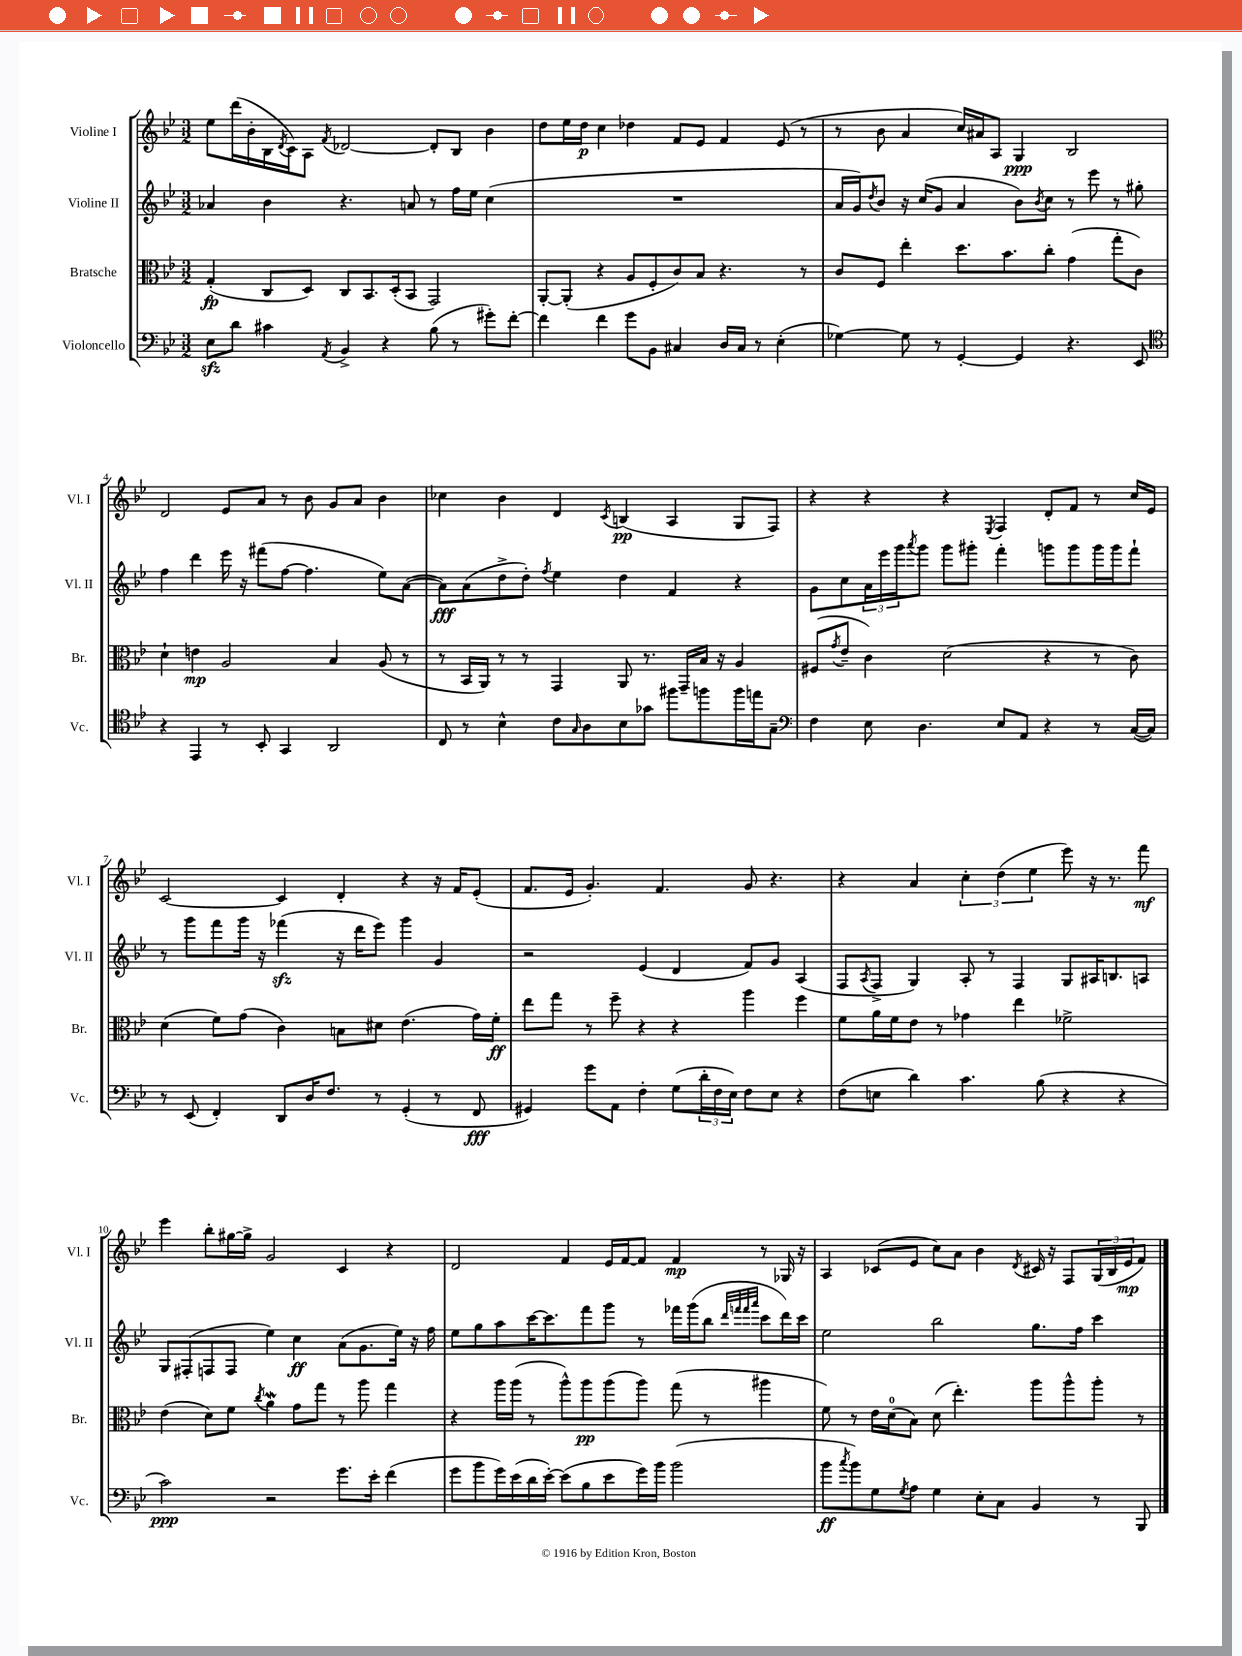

**kern	**kern	**kern	**kern
*staff4	*staff3	*staff2	*staff1
*clefF4	*clefC3	*clefG2	*clefG2
*k[b-e-]	*k[b-e-]	*k[b-e-]	*k[b-e-]
*M3/2	*M3/2	*M3/2	*M3/2
8E-	(4G'	4a-	8ee-
8d	.	.	(16ddd
.	.	.	16b-'
4c#	8C	4b-	16B-
.	.	.	8qd
.	.	.	16c)
.	8D)	.	8A
8qAA	.	.	8qf
4BB-^	8C	4.r	[2d-
.	8.BB-	.	.
4r	.	.	.
.	(16D'	.	.
.	8BB-	8a	.
(8B-	2GG)	8r	8d-']
8r	.	16ff	8B-
.	.	16ee-	.
8g#')	.	(4cc	4b-
[8f'	.	.	.
=	=	=	=
4f]	[8AA'	1.r	8dd
.	(8AA']	.	16ee-
.	.	.	16dd
4f	4r	.	4cc
8g	8A	.	4dd-
8BB-	8F'	.	.
4C#	8c)	.	8f
.	8B-	.	8e-
16D	4.r	.	4f
16C#	.	.	.
8r	.	.	.
(4E-'	.	.	(8e-
.	8r	.	8r
=	=	=	=
[4G-)	8c	16a	8r
.	.	16g)	.
.	.	8qdd	.
.	8F	8b-	8b-
8G-]	4ee-'	16r	4a
.	.	(16cc	.
8r	.	8g	.
[4GG'	8.dd	4a	16cc)
.	.	.	16a#
.	.	.	8A
.	8.b-	.	.
4GG]	.	8b-)	4G
.	.	8qb-	.
.	8cc'	8cc	.
4.r	(4g	8r	2B-
.	.	8eee-	.
.	8gg'	8r	.
8EE-	8c)	8gg#'	.
=	=	=	=
*clefC4	*	*	*
4r	4d`	4ff	2d
4EE-	4e	4ddd	.
8r	2A	16eee-	8e-
.	.	16r	.
8BB-'	.	(8fff#	8a
4GG	.	[8ff	8r
.	.	4.ff]	8b-
2AA	4B-	.	8g
.	.	.	8a
.	(8A	8ee-)	4b-
.	8r	([8a	.
=	=	=	=
8C	8r	8a])	4cc-
8r	16BB-	(8a	.
.	16AA)	.	.
4B-^^	8r	8dd^	4b-
.	8r	8dd')	.
.	.	8qff	.
8c	4GG	4ee-	4d
16qqG	.	.	.
8A	.	.	.
.	.	.	8qc
8B-	8AA	4dd	(4B
8g-	8.r	.	.
8ff#	.	4f	4A
.	16GG~	.	.
8ff	16B-	.	.
.	16r	.	.
16ff	4A	4r	8G
16ee	.	.	.
8G~	.	.	8F)
=	=	=	=
*clefF4	*	*	*
4F	(8F#	8g	4r
.	8qg	.	.
.	8e-~	8cc	.
8E-	4c)	24a	4r
.	.	24eee-	.
.	.	24ggg	.
.	.	8qaaa	.
4.D	.	8ggg	.
.	(2d	8ggg	4r
.	.	8ggg#'	.
.	.	.	8qE-
8E-	.	4fff'	4F
8AA	.	.	.
4r	4r	8ggg	8d'
.	.	8ggg	8f
8r	8r	16ggg	8r
.	.	16ggg	.
([16C	8c)	8fff`	16cc
16C])	.	.	16e-
=	=	=	=
8r	(4d	8r	[2c
(8EE-	.	8ggg	.
4FF')	8f)	8fff	.
.	(8g	16ggg	.
.	.	16r	.
8DD	4c)	(4fff-	4c]
16D	.	.	.
8.F	.	.	.
.	8B	16r	4d'
.	.	16ddd	.
8r	8d#	8eee-)	.
(4GG'	(4.e-	4ggg	4r
8r	.	4g	16r
.	.	.	16f
8FF	16g)	.	(8e-'
.	16f'	.	.
=	=	=	=
4GG#)	8ee-	2r	8.f
.	8gg	.	.
.	.	.	16e-
8g	8r	.	4.g')
8AA	8ff~	.	.
4F'	4r	(4e-	.
.	.	.	4.f
(8G	4r	4d	.
24d'	.	.	.
24F	.	.	.
24E-)	.	.	.
8F	4aa	8f)	8g
8E-	.	8g	4.r
4r	4ff	(4A	.
=	=	=	=
(8F	8f	8F	4r
.	.	8qA	.
8E	16a	8F^	.
.	16f	.	.
4d)	8e-	4G)	4a
.	8r	.	.
4.c	4g-	8A'	6cc'
.	.	8r	.
.	.	.	(6dd
.	4ee-	4F	.
.	.	.	6ee-
(8B-	.	.	.
4r	2f-^	8G	8eee-)
.	.	16A#	16r
.	.	8.B	8.r
4r	.	.	.
.	.	8A	8fff
=	=	=	=
2c)	(4e-	8G	4eee-
.	.	(8F#'	.
.	8d)	8F	8bb-'
.	8f	8F	[16gg#
.	.	.	16gg#^]
.	8qcc	.	.
2r	4a	4ee-)	2g
.	8g	4cc	.
.	8gg	.	.
8.g	8r	(8a	4c
.	8aa	8.g	.
16e-'	.	.	.
(4f	4gg	.	4r
.	.	16ee-)	.
.	.	16r	.
.	.	16ff	.
=	=	=	=
8g	4r	8ee-	2d
8b-	.	8gg	.
16g)	16aa	8aa	.
(16e-	(16aa	.	.
16d	8r	[16ccc	.
[16e-')	.	8.ccc]	.
(8e-]	8aa^^)	.	4f
8B-	8aa	8fff	.
8e-	(8aa	8ggg	16e-
.	.	.	[16f
16g)	8aa)	8r	8f]
16b-	.	.	.
(2b-	(8gg	16fff-	4f
.	.	(16ggg	.
.	8r	8bb-	.
.	.	32qqddd	.
.	.	32qqfff	.
.	.	32qqfff	.
.	.	32qqaaa	.
.	4aa#	8ccc	8r
.	.	16ddd)	16G-
.	.	16ccc	16r
=	=	=	=
8b-	8f)	2ee-	4A
8qcc	.	.	.
8b-)	8r	.	.
8G	16e-	.	(8c-
.	(16d	.	.
8qG	.	.	.
8A	8B-)	.	8e-
4G	(8d	2bb-	8cc)
.	4.ee-')	.	8a
8E-'	.	.	4b-
8C	.	.	.
.	.	.	8qd
4BB-	8aa	8.gg	16c#
.	.	.	16r
.	8aa^^	.	8F
.	.	16ff	.
8r	8aa'	4ccc	(24G
.	.	.	24B-
.	.	.	24e-
8BBB-	8r	.	8f)
==	==	==	==
*-	*-	*-	*-
